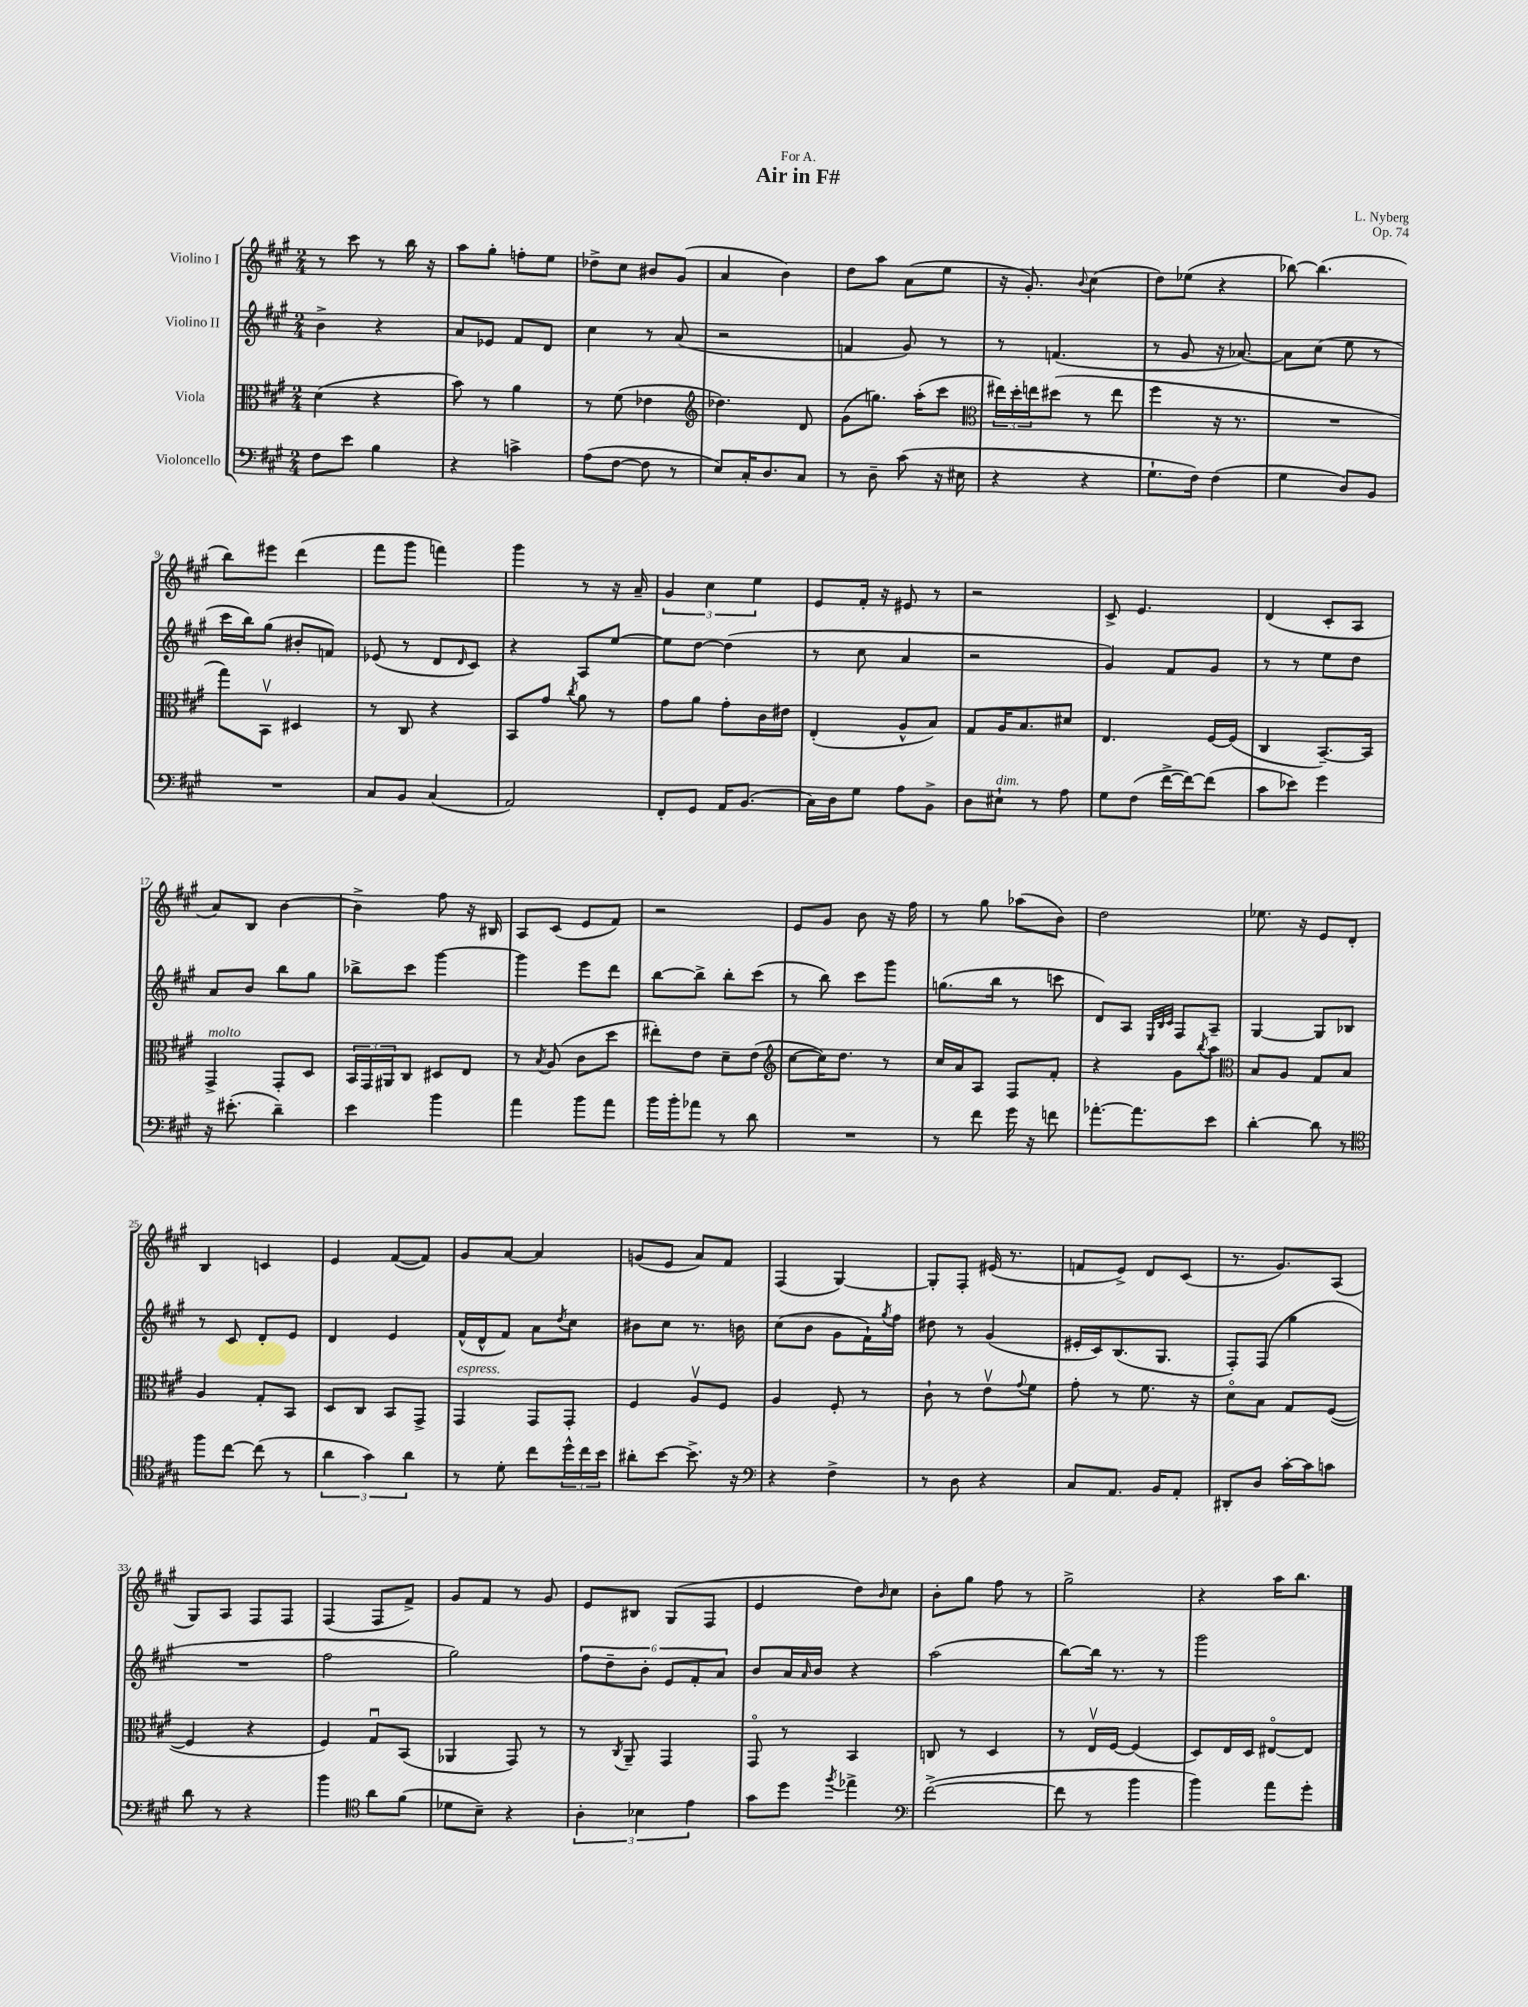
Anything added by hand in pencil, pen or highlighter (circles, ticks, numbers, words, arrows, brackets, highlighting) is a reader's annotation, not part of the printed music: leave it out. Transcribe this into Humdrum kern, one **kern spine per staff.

**kern	**kern	**kern	**kern
*staff4	*staff3	*staff2	*staff1
*clefF4	*clefC3	*clefG2	*clefG2
*k[f#c#g#]	*k[f#c#g#]	*k[f#c#g#]	*k[f#c#g#]
*M2/4	*M2/4	*M2/4	*M2/4
8F#	(4d	4b^	8r
8e	.	.	8ccc#
4B	4r	4r	8r
.	.	.	16bb
.	.	.	16r
=	=	=	=
4r	8b)	8a	8aa
.	8r	8e-	8gg#'
4c^	4a	8f#	8ff'
.	.	8d	8ee
=	=	=	=
(8A	8r	4cc#	8dd-^
[8F#	(8f#	.	8cc#
8F#]	4e-	8r	8b#
8r	.	(8a	(8g#
=	=	=	=
*	*clefG2	*	*
8E)	4.dd-)	2r	4a
16C#'	.	.	.
8.D	.	.	.
.	.	.	4b)
8C#	8d	.	.
=	=	=	=
8r	(8g#	4f	8dd
8D~	8.gg)	.	8aa
(8c#	.	8g#)	(8a
.	(16aa'	.	.
16r	8ccc#	8r	8ee
16E#	.	.	.
=	=	=	=
*	*clefC3	*	*
4r	24ee#)	8r	16r
.	24dd'	.	.
.	.	.	8.g#')
.	24ee	.	.
.	(8dd#	(4.f	.
.	.	.	8qqb
4r	8r	.	(4cc#
.	8ee	.	.
=	=	=	=
8.G#`	4ff#	8r	8dd)
.	.	8g#	(8ee-
16F#)	.	.	.
(4F#	16r	16r	4r
.	8.r	[8.a-)	.
=	=	=	=
4G#	2r	8a-]	[8bb-)
.	.	(8cc#	(4.bb-]
8D)	.	8ee	.
8BB	.	8r	.
=	=	=	=
2r	8gg#)	16ccc#	8bb)
.	.	16bb)	.
.	8BBv	(8gg#	8eee#
.	4D#	8b#'	(4ddd
.	.	8f)	.
=	=	=	=
8C#	8r	(8e-	8fff#
8BB	8C#	8r	8ggg#
(4C#	4r	8d	4fff)
.	.	16qqd	.
.	.	8c#)	.
=	=	=	=
2AA)	8BB	4r	4ggg#
.	8g#	.	.
.	8qcc#	.	.
.	8a	8A	8r
.	8r	[8ee	16r
.	.	.	16a~
=	=	=	=
8FF#'	8g#	8ee]	6g#
8GG#	8a	[8dd	.
.	.	.	6cc#
16AA	8g#'	(4dd]	.
(8.BB	.	.	.
.	.	.	6ee
.	16c#	.	.
.	16e#	.	.
=	=	=	=
16C#)	(4E'	8r	8e
16D	.	.	.
8G#	.	8cc#	16f#'
.	.	.	16r
8A	8A^^	4a	8e#
8BB^	8B)	.	8r
=	=	=	=
8D	8G#	2r	2r
8E#`	16A	.	.
.	8.B	.	.
8r	.	.	.
8A	8d#	.	.
=	=	=	=
8G#	4.E	4g#)	8c#^
(8F#	.	.	4.e
[16f#^	.	8f#	.
16f#_)	.	.	.
(8f#]	[16F#	8g#	.
.	(16F#]	.	.
=	=	=	=
8c#	4C#	8r	(4d
8e-)	.	8r	.
4g#	[8.BB~)	8ee	8c#'
.	.	8dd	8A
.	16BB]	.	.
=	=	=	=
16r	4GG#^	8a	8a)
(8.e#'	.	.	.
.	.	8b	8B
4d~)	8GG#'	8bb	[4b
.	8D	8gg#	.
=	=	=	=
4e	24BB	8bb-^	4b^]
.	24GG#	.	.
.	24AA#	.	.
.	8C#	8ccc#	.
4b	8D#	[4ggg#	8ff#
.	8E	.	16r
.	.	.	16B#
=	=	=	=
4a	8r	4ggg#]	8A
.	8qB	.	.
.	(8A	.	(8c#
8b	8c#	8eee	8e
8a	8dd	8ddd	8f#)
=	=	=	=
16b	8ee#')	[8bb	2r
16b'	.	.	.
8a-	8e	8bb^]	.
8r	8d~	8bb'	.
8d	(8e	(8ccc#	.
=	=	=	=
*	*clefG2	*	*
2r	[8cc#	8r	8e
.	16cc#])	8bb)	8g#
.	8.dd	.	.
.	.	8ccc#	8b
.	8r	8ggg#	16r
.	.	.	16ff#
=	=	=	=
8r	16cc#	(8.gg	8r
.	16a	.	.
8f#	8A	.	8gg#
.	.	16bb	.
16g#	8F#	8r	(8aa-
16r	.	.	.
8f	8f#'	8ccc	8b)
=	=	=	=
[8.a-'	4r	8d)	2dd
.	.	8A	.
8.a-]	.	.	.
.	.	32qqE	.
.	.	32qqB	.
.	.	32qqc#	.
.	8g#	8F#	.
.	8qbb	.	.
8e	8aa	8A~	.
=	=	=	=
*	*clefC3	*	*
[4d'	8B	[4G#	8.ee-
.	8A	.	.
.	.	.	16r
8d]	8G#	8G#]	8e
8r	8B	8B-	8d'
=	=	=	=
*clefC4	*	*	*
8ff#	4A	8r	4B
[8cc#	.	8c#	.
(8cc#]	8G#'	8d'	4c
8r	8BB	8e	.
=	=	=	=
6a	8D	4d	4e
.	8C#	.	.
6g#)	.	.	.
.	8BB	4e	([8f#
6a	.	.	.
.	8GG#^	.	8f#])
=	=	=	=
8r	4GG#	(16f#^^	8g#
.	.	16d^^	.
8d'	.	8f#)	[8a
8cc#	8GG#	8a	4a]
.	.	8qdd	.
24dd^^	8GG#'	8cc#	.
24cc#	.	.	.
24b	.	.	.
=	=	=	=
8a#'	4F#	8b#	(8g
[8b	.	8cc#	8e
8.b^]	8Av	8.r	8a)
.	8F#	.	8f#
16r	.	16b	.
=	=	=	=
*clefF4	*	*	*
4r	4A	(8cc#	(4F#
.	.	8b	.
4F#^	8F#'	8g#	[4G#)
.	8r	16f#`)	.
.	.	8qgg#	.
.	.	16ff#	.
=	=	=	=
8r	8c#`	8dd#	8G#']
8D	8r	8r	8F#'
4r	8ev	(4g#	(16e#
.	.	.	8.r
.	8qqg#	.	.
.	8f#	.	.
=	=	=	=
8C#	8g#'	16e#'	8f
.	.	16c#)	.
8.AA	8r	(8.B	8e^)
.	8.f#	.	8d
16BB	.	8.G#	.
8AA'	.	.	(8c#
.	16r	.	.
=	=	=	=
8DD#'	8do	8F#')	8.r
8D	8B	(8F#	.
.	.	.	8.g#)
[16c#'	8G#	4gg#	.
16c#]	.	.	.
8c	([8F#	.	(8A
=	=	=	=
8d	4F#]	2r	8G#)
8r	.	.	8A
4r	4r	.	8F#
.	.	.	8F#
=	=	=	=
4b	4F#)	2ff#	(4F#
*clefC4	*	*	*
8a	8G#u	.	8F#
(8f#	(8BB	.	8f#^)
=	=	=	=
8d-	4AA-	2gg#)	8g#
8B~)	.	.	8f#
4r	8GG#)	.	8r
.	8r	.	8g#
=	=	=	=
6A'	8r	12ff#	8e
.	.	12dd~	.
.	8qC#	.	.
.	8AA~	.	8B#
6B-	.	12b'	.
.	4GG#	12e	(8G#
6e	.	12f#'	.
.	.	.	8F#
.	.	12a	.
=	=	=	=
8g#	8GG#o	8b	4e
8dd	8r	16a	.
.	.	16qqa	.
.	.	16b	.
8qff#	.	.	.
4ee-^	4BB	4r	8dd)
.	.	.	16qqb
.	.	.	8cc#
=	=	=	=
*clefF4	*	*	*
([2f#^	8C	(2aa	8b'
.	8r	.	8gg#
.	4D	.	8ff#
.	.	.	8r
=	=	=	=
8f#]	8r	[8bb)	2gg#^
8r	16Ev	16bb]	.
.	[16F#	8.r	.
4b	(4F#]	.	.
.	.	8r	.
=	=	=	=
4b)	8D)	2ggg#	4r
.	16E	.	.
.	16D	.	.
8a	[8E#o	.	16aa
.	.	.	8.bb
8g#'	8E#]	.	.
==	==	==	==
*-	*-	*-	*-
